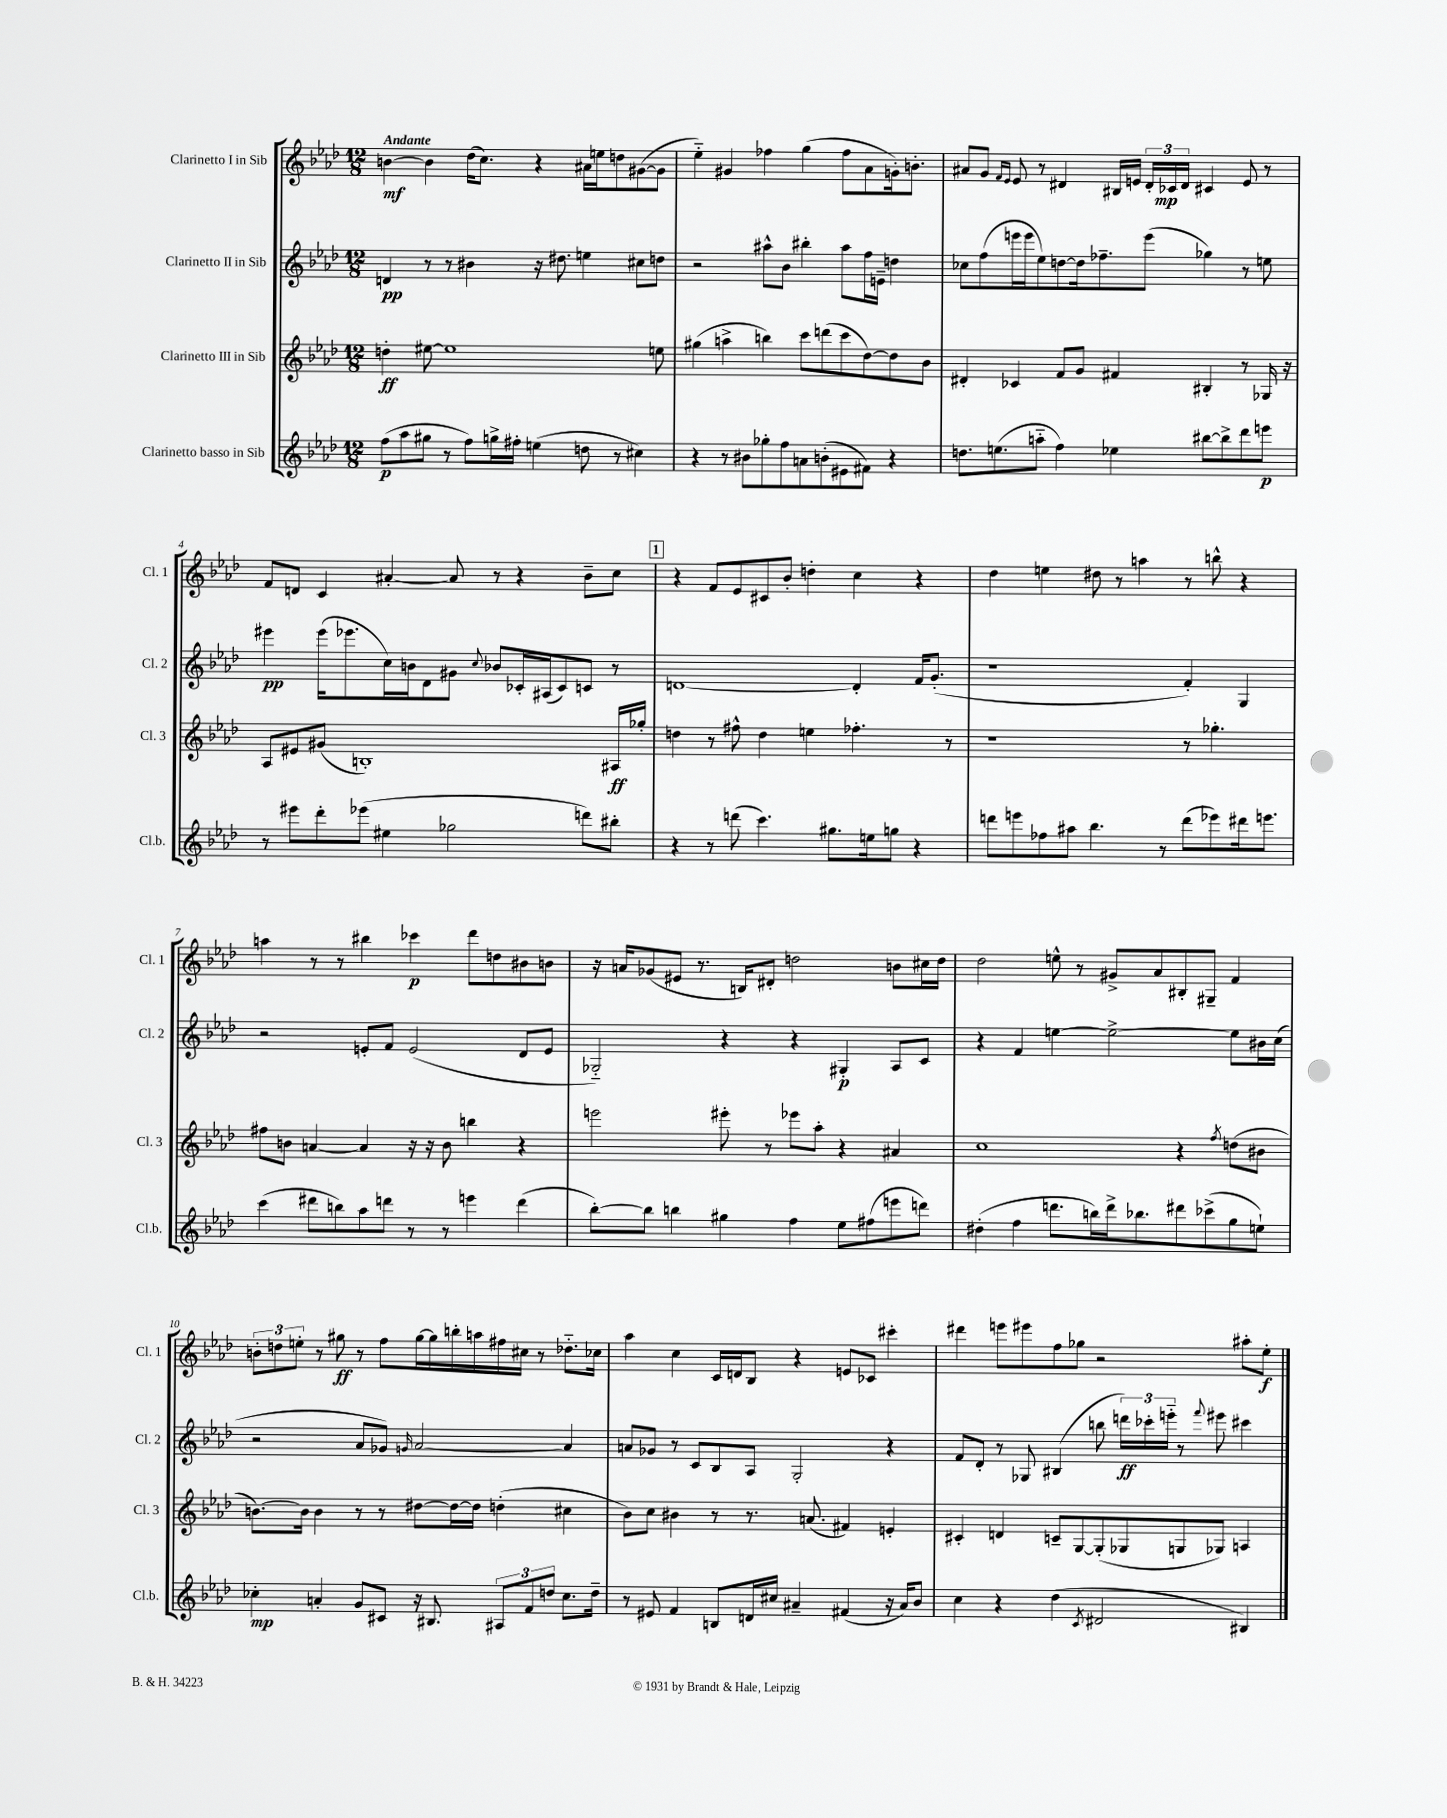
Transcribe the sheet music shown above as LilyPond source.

<<
\new StaffGroup <<
\new Staff = "s0" \with { instrumentName = "Clarinetto I in Sib" shortInstrumentName = "Cl. 1" } {
    \clef treble \key aes \major \numericTimeSignature \time 12/8 \tempo "Andante"
    \autoBeamOff b'4~\mf b'4 des''16[( c''8.]) r4 ais'16[ e''16 d''8 gis'8~( gis'8] |
    ees''4-_) gis'4 fes''4 g''4( fes''8[ aes'8 g'16-.) b'8.]-. |
    ais'8[ g'8] \grace { f'16[ ees'16] } ees'8 r8 dis'4 bis16[ e'16] \tuplet 3/2 { dis'16[-. ces'16\mp dis'16] } cis'4 e'8 r8 |
    f'8[ d'8] c'4 ais'4~-. ais'8 r8 r4 bes'8[-- c''8] |
    \mark \markup { \box "1" } r4 f'8[ ees'8 cis'8 bes'8]-. d''4-. c''4 r4 |
    des''4 e''4 dis''8 r8 a''4 r8 b''8-^ r4 |
    a''4 r8 r8 bis''4 ces'''4\p des'''8[ d''8 bis'8 b'8] |
    r16 a'16[ ges'8( eis'8] r8. b16[) dis'8]-. d''2 b'8[ cis''16 d''16] |
    des''2 e''8-^ r8 gis'8[-> aes'8 bis8-. gis8]-- f'4 |
    \tuplet 3/2 { b'8[-. d''8 e''8]-. } r8 gis''8\ff r8 f''8[ gis''16~ gis''16 b''16-. a''16 fis''16 cis''16] r8 des''8.[-_ ces''16] |
    aes''4 c''4 c'16[ d'16 bes8] r4 e'8[ ces'8] cis'''4-. |
    dis'''4 e'''8[ eis'''8 f''8 ges''8] r2 ais''8[-. ees''8]-.\f \bar "|." |
}
\new Staff = "s1" \with { instrumentName = "Clarinetto II in Sib" shortInstrumentName = "Cl. 2" } {
    \clef treble \key aes \major \numericTimeSignature \time 12/8
    \autoBeamOff d'4\pp r8 r8 bis'4 r16 dis''8. e''4 cis''8[ d''8] |
    r2 ais''8[-^ bes'8] bis''4-. ais''8[ f''16 e'16]-- d''4 |
    ces''8[ f''8( e'''16 e'''16 ees''8) d''8~ d''16 fes''8.-- e'''8]( ges''4) r8 e''8 |
    eis'''4\pp eis'''16[( ees'''8. c''16) b'16 des'8 gis'8] \appoggiatura { c''8 } bes'8[ ces'16-. ais16( ces'8) c'8] r8 |
    \mark \markup { \box "1" } d'1~ d'4-. f'16[ g'8.]-.( |
    r1 f'4-.) g4 |
    r2 e'8[-. f'8] e'2( des'8[ e'8] |
    ges2-_) r4 r4 gis4-.\p aes8[ c'8] |
    r4 f'4 e''4~ e''2~-> e''8[ bis'16 c''16]( |
    r2 aes'8[ ges'8]) \grace { g'16 } aes'2~ aes'4 |
    a'8[ ges'8] r8 c'8[ bes8 aes8] g2-. r4 |
    f'8[ des'8]-. r8 ges8 bis4( b''8 \tuplet 3/2 { d'''16[\ff) ces'''16-. e'''16]-_ } r8 \appoggiatura { f'''8 } eis'''8 cis'''4 \bar "|." |
}
\new Staff = "s2" \with { instrumentName = "Clarinetto III in Sib" shortInstrumentName = "Cl. 3" } {
    \clef treble \key aes \major \numericTimeSignature \time 12/8
    \autoBeamOff d''4-.\ff eis''8~ eis''1 e''8 |
    gis''4( a''4-> b''4) c'''8[ d'''8( c'''8 des''8~) des''8 bes'8] |
    dis'4-. ces'4 f'8[ g'8] fis'4 bis4-. r8 ges16 r16 |
    aes8[ eis'8 gis'8]( b1-.) ais16[\ff ges''16]-. |
    \mark \markup { \box "1" } d''4 r8 fis''8-^ d''4 e''4 fes''4.-. r8 |
    r1 r8 ges''4.-. |
    fis''8[ b'8] a'4~ a'4 r16 r16 b'8 b''4 r4 |
    e'''2 eis'''8-. r8 ees'''8[ aes''8]-. r4 ais'4 |
    c''1 r4 \acciaccatura { f''8 } d''8[( bis'8] |
    b'8.[~) b'16] b'4 r8 r8 dis''8[~ dis''16~ dis''16] d''4-.( cis''4 |
    bes'8[) c''8] bis'4 r8 r8. a'8.( fis'4) e'4-. |
    cis'4-. d'4 c'8[-- g8~ g8-.( ges8 g8 ges8]) a4 \bar "|." |
}
\new Staff = "s3" \with { instrumentName = "Clarinetto basso in Sib" shortInstrumentName = "Cl.b." } {
    \clef treble \key aes \major \numericTimeSignature \time 12/8
    \autoBeamOff f''8[\p( aes''8 gis''8] r8 f''8[) g''16-> fis''16]-. e''4( d''8 r8 cis''4) |
    r4 r8 bis'8[ ges''8-. f''8 a'8 b'8-.( eis'8 fis'8]) r4 |
    d''8.[ e''8.( a''8]-_ f''4) ees''4 bis''8[~ bis''8-> des'''8 e'''8]\p |
    r8 eis'''8[ des'''8-. ees'''8]( eis''4 ges''2 d'''8[) bis''8]-. |
    \mark \markup { \box "1" } r4 r8 d'''8( c'''4.) gis''8.[ e''16 g''8] r4 |
    d'''8[ e'''8 fes''8 ais''8] bes''4. r8 d'''8[( ees'''8) dis'''16 e'''8.] |
    c'''4( dis'''8[ b''8) aes''8 d'''8] r8 r8 e'''4 d'''4( |
    bes''8[~-.) bes''8] b''4 gis''4 f''4 ees''8[ fis''8( e'''8 d'''8]) |
    dis''4-.( f''4 d'''8.[ b''16) d'''16-> bes''8. dis'''8 ces'''8->( g''8 e''8]-!) |
    ces''4-.\mp a'4-. g'8[ cis'8] r16 bis8. \tuplet 3/2 { ais8[ f'8 d''8] } ces''8.[ d''16]-- |
    r8 eis'8 f'4 b8[ d'16 cis''16] ais'4-- fis'4( r16 ais'16[) bes'8] |
    c''4 r4 des''4( \acciaccatura { c'8 } dis'2 bis4) \bar "|." |
}
>>
>>
